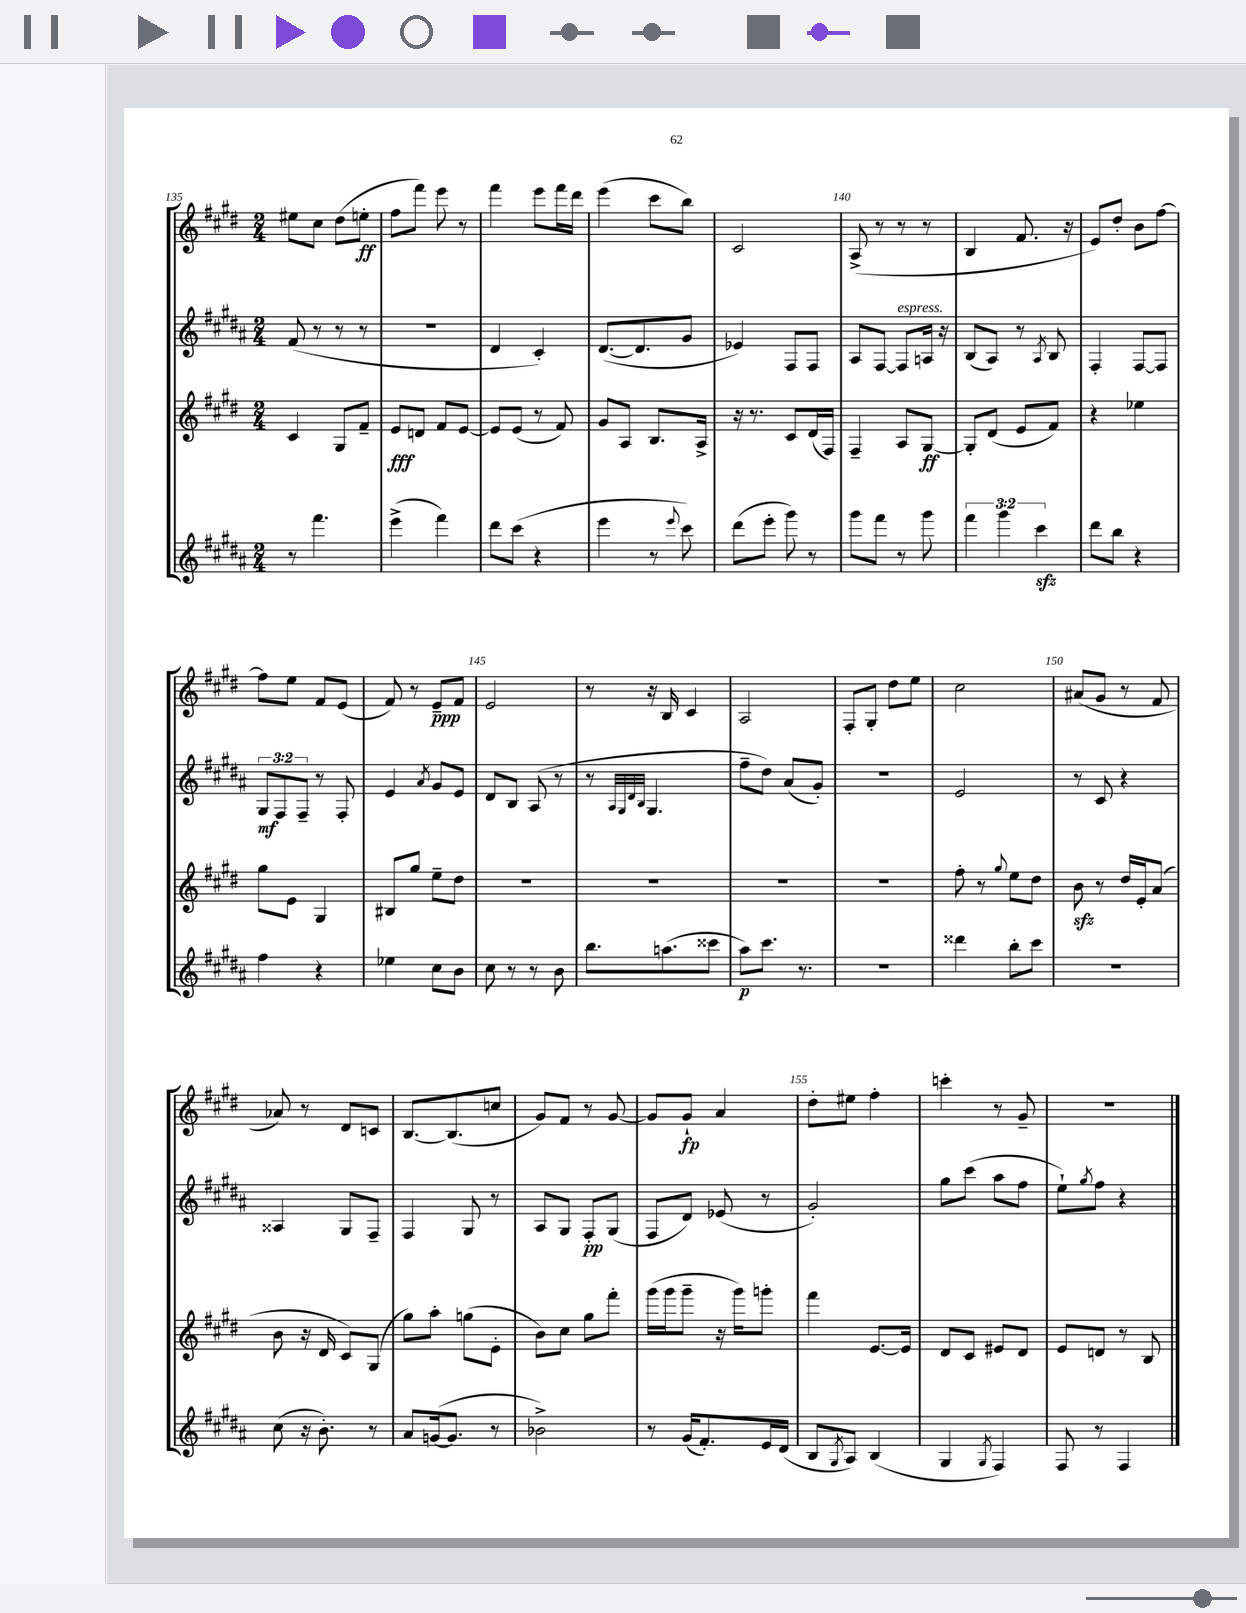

**kern	**dynam	**kern	**dynam	**kern	**dynam	**kern	**dynam
*part4	*part4	*part3	*part3	*part2	*part2	*part1	*part1
*staff4	*staff4	*staff3	*staff3	*staff2	*staff2	*staff1	*staff1
*clefG2	*	*clefG2	*	*clefG2	*	*clefG2	*
*k[f#c#g#d#a#]	*	*k[f#c#g#d#]	*	*k[f#c#g#d#a#]	*	*k[f#c#g#d#]	*
*M2/4	*	*M2/4	*	*M2/4	*	*M2/4	*
=135	=135	=135	=135	=135	=135	=135	=135
8r	.	4c#/	.	(8f#/	.	8ee#X\L	.
4.fff#\	.	.	.	8r	.	8cc#\J	.
.	.	8G#/L	.	8r	.	(8dd#\L	.
.	.	8f#~/J	.	8r	.	8een'\J	ff
=136	=136	=136	=136	=136	=136	=136	=136
(4eee^\	.	8e/L	fff	2r	.	8ff#\L	.
.	.	8dn/J	.	.	.	8fff#\J)	.
4fff#\)	.	8f#/L	.	.	.	8eee\	.
.	.	[8e/J	.	.	.	8r	.
=137	=137	=137	=137	=137	=137	=137	=137
8ddd#\L	.	8e/L]	.	4d#/	.	4fff#\	.
(8ccc#\J	.	(8e/J	.	.	.	.	.
4r	.	8r	.	4c#'/)	.	8eee\L	.
.	.	8f#/)	.	.	.	16fff#\L	.
.	.	.	.	.	.	16ddd#\JJ	.
=138	=138	=138	=138	=138	=138	=138	=138
4eee\	.	8g#/L	.	([8.d#/L	.	(4eee\	.
.	.	8A/J	.	.	.	.	.
.	.	.	.	8.d#/]	.	.	.
8r	.	8.B/L	.	.	.	8ccc#\L	.
8qqeee/	.	.	.	.	.	.	.
8ccc#\)	.	.	.	8g#/J	.	8bb\J)	.
.	.	16A^/Jk	.	.	.	.	.
=139	=139	=139	=139	=139	=139	=139	=139
(8ddd#\L	.	16r	.	4e-X/)	.	2c#/	.
.	.	8.r	.	.	.	.	.
8eee'\J	.	.	.	.	.	.	.
8ggg#\)	.	8c#/L	.	8F#/L	.	.	.
8r	.	(16d#/L	.	8F#/J	.	.	.
.	.	16F#/JJ)	.	.	.	.	.
=140	=140	=140	=140	=140	=140	=140	=140
8ggg#\L	.	4F#~/	.	8A#/L	.	(8A^/	.
8fff#\J	.	.	.	[8F#/J	.	8r	.
!	!	!	!	!LO:TX:a:i:t=espress.	!	!	!
8r	.	8A/L	.	8F#/L]	.	8r	.
8ggg#\	.	[8G#/J	ff	16An/Jk	.	8r	.
.	.	.	.	16r	.	.	.
=141	=141	=141	=141	=141	=141	=141	=141
6fff#\	.	8G#'/L]	.	(8B/L	.	4B/	.
.	.	(8d#/J	.	8A#/J)	.	.	.
6ggg#\	.	.	.	.	.	.	.
.	.	8e/L	.	8r	.	8.f#/	.
6ccc#zz\	.	.	.	.	.	.	.
.	.	.	.	8qA#/	.	.	.
.	.	8f#/J)	.	8B/	.	.	.
.	.	.	.	.	.	16r	.
=142	=142	=142	=142	=142	=142	=142	=142
8ddd#\L	.	4r	.	4F#'/	.	8e/L)	.
8bb\J	.	.	.	.	.	8dd#'/J	.
4r	.	4ee-X\	.	[8F#/L	.	8b\L	.
.	.	.	.	8F#/J]	.	[8ff#\J	.
!!LO:LB:g=z
=143	=143	=143	=143	=143	=143	=143	=143
4ff#\	.	8gg#\L	.	12G#/L	mf	8ff#\L]	.
.	.	.	.	12F#/	.	.	.
.	.	8e\J	.	.	.	8ee\J	.
.	.	.	.	12F#~/J	.	.	.
4r	.	4G#/	.	8r	.	8f#/L	.
.	.	.	.	8F#'/	.	(8e/J	.
=144	=144	=144	=144	=144	=144	=144	=144
4ee-X\	.	8B#X/L	.	4e/	.	8f#/)	.
.	.	8gg#/J	.	.	.	8r	.
.	.	.	.	8qa#/	.	.	.
8cc#\L	.	8ee~\L	.	8g#/L	.	8e~/L	ppp
8b\J	.	8dd#\J	.	8e/J	.	8f#/J	.
=145	=145	=145	=145	=145	=145	=145	=145
8cc#\	.	2r	.	8d#/L	.	2e/	.
8r	.	.	.	8B/J	.	.	.
8r	.	.	.	(8A#/	.	.	.
8b\	.	.	.	8r	.	.	.
=146	=146	=146	=146	=146	=146	=146	=146
8.bb\L	.	2r	.	8r	.	8r	.
.	.	.	.	32qqA#/LLL	.	.	.
.	.	.	.	32qqG#/	.	.	.
.	.	.	.	32qqd#/	.	.	.
.	.	.	.	32qqB/JJJ	.	.	.
.	.	.	.	4.G#/	.	16r	.
(8.aan\	.	.	.	.	.	16B/	.
.	.	.	.	.	.	4c#/	.
8ccc##X\J	.	.	.	.	.	.	.
=147	=147	=147	=147	=147	=147	=147	=147
8aa#\L)	p	2r	.	8ff#~\L	.	2A/	.
8.ccc#\J	.	.	.	8dd#\J)	.	.	.
.	.	.	.	(8a#/L	.	.	.
8.r	.	.	.	.	.	.	.
.	.	.	.	8g#'/J)	.	.	.
=148	=148	=148	=148	=148	=148	=148	=148
2r	.	2r	.	2r	.	8F#'/L	.
.	.	.	.	.	.	8G#'/J	.
.	.	.	.	.	.	8dd#\L	.
.	.	.	.	.	.	8ee\J	.
=149	=149	=149	=149	=149	=149	=149	=149
4ddd##X\	.	8ff#'\	.	2e/	.	2cc#\	.
.	.	8r	.	.	.	.	.
.	.	8qqgg#/	.	.	.	.	.
8bb'\L	.	8ee\L	.	.	.	.	.
8ccc#\J	.	8dd#\J	.	.	.	.	.
=150	=150	=150	=150	=150	=150	=150	=150
2r	.	8bzz\	.	8r	.	(8a#X/L	.
.	.	8r	.	8c#/	.	8g#/J	.
.	.	16dd#/LL	.	4r	.	8r	.
.	.	16e'/J	.	.	.	.	.
.	.	(8a/J	.	.	.	8f#/	.
!!LO:LB:g=z
=151	=151	=151	=151	=151	=151	=151	=151
(8cc#\	.	8b\	.	4A##X/	.	8a-X/)	.
16r	.	16r	.	.	.	8r	.
8.b'\)	.	16d#/	.	.	.	.	.
.	.	8c#/L)	.	8G#/L	.	8d#/L	.
8r	.	(8G#/J	.	8F#~/J	.	8cn/J	.
=152	=152	=152	=152	=152	=152	=152	=152
8a#/L	.	8gg#\L)	.	4F#/	.	[8.B/L	.
([16gn/k	.	8aa'\J	.	.	.	.	.
8.g/J]	.	.	.	.	.	(8.B/]	.
.	.	(8ggn\L	.	8G#/	.	.	.
8r	.	8e'\J	.	8r	.	8ccn/J	.
=153	=153	=153	=153	=153	=153	=153	=153
2b-X^\)	.	8b\L)	.	8A#/L	.	8g#/L)	.
.	.	8cc#\J	.	8G#/J	.	8f#/J	.
.	.	8gg#\L	.	8F#'/L	pp	8r	.
.	.	8fff#'\J	.	(8G#/J	.	[8g#/	.
=154	=154	=154	=154	=154	=154	=154	=154
8r	.	(16ggg#\LL	.	8F#/L	.	8g#/L]	.
.	.	16ggg#\J	.	.	.	.	.
(16g#/KL	.	8ggg#~\J	.	8d#/J)	.	8g#`/J	fp
8.f#'/)	.	.	.	.	.	.	.
.	.	16r	.	(8e-X/	.	4a/	.
.	.	16ggg#\KL)	.	.	.	.	.
16e/L	.	8gggn'\J	.	8r	.	.	.
(16d#/JJ	.	.	.	.	.	.	.
=155	=155	=155	=155	=155	=155	=155	=155
8B/L	.	4fff#\	.	2g#'/)	.	8dd#'\L	.
8qG#/	.	.	.	.	.	.	.
8A#/J)	.	.	.	.	.	8ee#X\J	.
(4B/	.	[8.e/L	.	.	.	4ff#'\	.
.	.	16e/Jk]	.	.	.	.	.
=156	=156	=156	=156	=156	=156	=156	=156
4G#/	.	8d#/L	.	8gg#\L	.	4cccn'\	.
.	.	8c#/J	.	(8ccc#\J	.	.	.
8qG#/	.	.	.	.	.	.	.
4F#/)	.	8e#X/L	.	8aa#\L	.	8r	.
.	.	8d#/J	.	8ff#\J	.	8g#~/	.
=157	=157	=157	=157	=157	=157	=157	=157
8F#/	.	8e/L	.	8ee`\L)	.	2r	.
.	.	.	.	8qgg#/	.	.	.
8r	.	8dn/J	.	8ff#\J	.	.	.
4F#/	.	8r	.	4r	.	.	.
.	.	8B/	.	.	.	.	.
==	==	==	==	==	==	==	==
*-	*-	*-	*-	*-	*-	*-	*-
